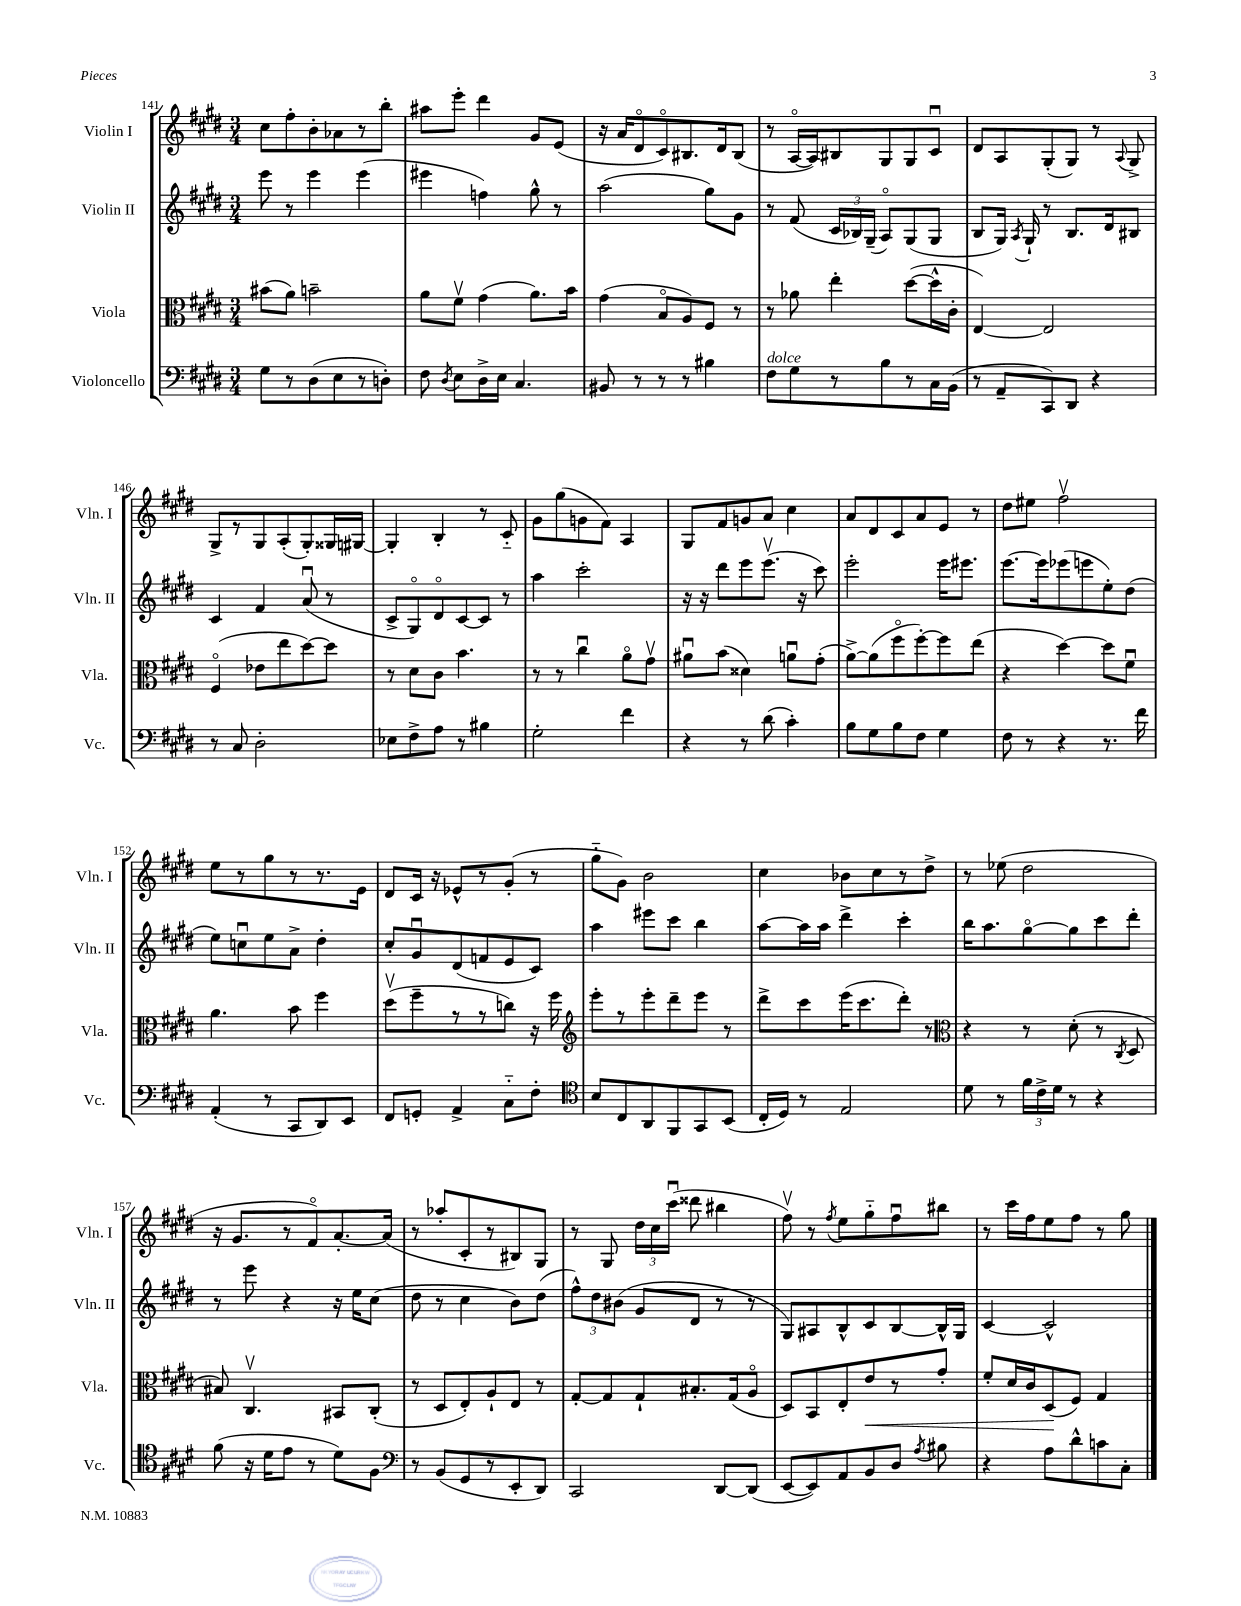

**kern	**kern	**kern	**kern
*staff4	*staff3	*staff2	*staff1
*clefF4	*clefC3	*clefG2	*clefG2
*k[f#c#g#d#]	*k[f#c#g#d#]	*k[f#c#g#d#]	*k[f#c#g#d#]
*M3/4	*M3/4	*M3/4	*M3/4
8G#\L	(8b#\L	8eee\	8cc#\L
8r	8a\J)	8r	8ff#'\
(8D#\	2b~\	4eee\	8b'\
8E\	.	.	8a-\
8r	.	(4eee\	8r
8D'\J)	.	.	8bb'\J
=	=	=	=
8F#\	8a\L	4eee#\	8aa#\L
8qD#/	.	.	.
8E\L	8f#v\J	.	8eee'\J
16D#^\L	(4g#\	4ff\)	4ddd#\
16E\JJ	.	.	.
4.C#/	.	.	.
.	8.a\L)	8gg#^^\	8g#/L
.	.	8r	(8e/J
.	16b\Jk	.	.
=	=	=	=
8BB#/	(4g#\	(2aa\	16r
.	.	.	16a/LK
8r	.	.	8d#o/
8r	8Bo/L	.	8c#o/)
8r	8A/)	.	8.B#/
4B#\	8F#/J	8gg#\L)	.
.	.	.	16d#/k
.	8r	8g#\J	(8B#/J
=	=	=	=
8F#\L	8r	8r	8r
8G#\	8a-\	(8f#/	[16Ao/LL
.	.	.	16A/]J)
8r	4ee'\	24c#/LL	8B#/
.	.	24B-/)	.
.	.	(24G#~/JJ	.
8B\	.	8Ao/L)	8G#/
8r	([8dd#\L	(8G#/	8G#/
16C#\L	16dd#^^\]L	8G#/J	8c#u/J
(16BB\JJ	16c#'\JJ	.	.
=	=	=	=
8r	[4E/)	8B/L	8d#/L
8AA~/L	.	16G#/Jk)	8A/
.	.	8qA/	.
.	.	16G#`/	.
8CC#/)	2E/]	8r	(8G#'/
8DD#/J	.	8.B/L	8G#/J)
4r	.	.	8r
.	.	16d#/k	.
.	.	.	8qqA/
.	.	8B#/J	8G#^/
=	=	=	=
8r	(4F#o/	4c#/	8G#^/L
8C#/	.	.	8r
2D#'\	8e-\L	4f#/	8G#/
.	8ee\	.	(8A'/
.	[8dd#\)	(8au/	8G#'/)
.	8dd#\]J	8r	16G##/L
.	.	.	[16G#/JJ
=	=	=	=
8E-\L	8r	8c#^/L	4G#'/]
8F#^\	8d#\L	8G#o/)	.
8A\J	8c#\J	8d#o/	4B'/
8r	4.b\	[8c#/	.
4B#\	.	8c#/]J	8r
.	.	8r	8c#'~/
=	=	=	=
2G#'\	8r	4aa\	8g#\L
.	8r	.	(8gg#\
.	4cc#u\	2ccc#'\	8g\
.	.	.	8f#\J)
4f#\	8ao\L	.	4A/
.	8g#v\J	.	.
=	=	=	=
4r	8a#u\L	16r	8G#/L
.	.	16r	.
.	(8b\J	8ddd#\L	8f#/
8r	4d##\)	8eee\	8g/
(8d#\	.	(8.eeev\J	8a/J
4c#'\)	8au\L	.	4cc#\
.	.	16r	.
.	(8g#'\J	8ccc#\)	.
=	=	=	=
8B\L	[8a^\L)	2eee'\	8a/L
8G#\	(8a\]	.	8d#/
8B\	8ff#o\	.	8c#/
8F#\J	[8ff#'\)	.	8a/
4G#\	8ff#\]	16eee\LK	8e/J
.	.	8.eee#\J	.
.	(8ee\J	.	8r
=	=	=	=
8F#\	4r	[8.eee\L	8dd#\L
8r	.	.	8ee#\J
.	.	16eee\]k	.
4r	[4dd#\)	(8eee-\	2ff#v\
.	.	8eee\	.
8.r	8dd#\]L	8ee'\)	.
.	8f#u\J	(8dd#\J	.
16f#\	.	.	.
=	=	=	=
(4AA'/	4.a\	8ee\L)	8ee\L
.	.	8ccu\	8r
8r	.	8ee\	8gg#\
8CC#/L	8b\	8a^\J	8r
8DD#/)	4ff#\	4dd#'\	8.r
8EE/J	.	.	.
.	.	.	16e\Jk
=	=	=	=
8FF#/L	(8dd#v\L	8cc#'/L	8d#/L
8GG'/J	8ff#~\	8g#u/	16c#/Jk
.	.	.	16r
4AA^/	8r	(8d#/	8e-^^/L
.	8r	8f/	8r
8C#'~\L	8cc\J)	8e/	(8g#'/J
8F#'\J	16r	8c#/J)	8r
.	16ff#\	.	.
=	=	=	=
*clefC4	*clefG2	*	*
8B/L	8eee'\L	4aa\	8gg#'~\L
8C#/	8r	.	8g#\J)
8AA/	8eee'\	8eee#\L	2b\
8FF#/	8ddd#~\	8ccc#\J	.
8GG#/	8eee\J	4bb\	.
(8BB/J	8r	.	.
=	=	=	=
16C#'/LL	8ddd#^\L	[8aa\L	4cc#\
16D#/JJ)	.	.	.
8r	8ccc#\	16aa\]L	.
.	.	16aa\JJ	.
2E/	(16eee\K	4ddd#^\	8b-\L
.	8.ccc#\	.	.
.	.	.	8cc#\
.	8ddd#'\J)	4ccc#'\	8r
.	8r	.	8dd#^\J
=	=	=	=
*	*clefC3	*	*
8d#\	4r	16bb\LK	8r
.	.	8.aa\	.
8r	.	.	(8ee-\
24f#\LL	8r	[8gg#o\	2dd#\
24c#^\	.	.	.
24d#\JJ	.	.	.
8r	(8d#'\	8gg#\]	.
4r	8r	8ccc#\	.
.	8qC#/	.	.
.	8D#/	8ddd#'\J	.
=	=	=	=
(8f#\	8B#/)	8r	16r
.	.	.	8.g#/L
16r	4.C#v/	8eee\	.
16d#\LK	.	.	.
8e\J	.	4r	8r
8r	.	.	8f#o/)
8d#\L)	8BB#/L	16r	[8.a'/
.	.	16ee\LK	.
8F#\J	(8C#'/J	(8cc#\J	.
.	.	.	(16a/]Jk
=	=	=	=
*clefF4	*	*	*
8r	8r	8dd#\	8r
(8BB/L	8D#/L	8r	8aa-'/L
8GG#/	8E'/)	4cc#\	8c#'/
8r	8A`/	.	8r
8EE'/	8E/J	8b\L)	8B#/)
8DD#/J)	8r	(8dd#\J	8G#/J
=	=	=	=
2CC#/	[8G#'/L	12ff#^^\L)	8r
.	.	12dd#\	.
.	8G#/]	.	8G#/
.	.	(12b#\J	.
.	8G#`/	8g#/L	24dd#\LL
.	.	.	24cc#\
.	.	.	(24ccc#u\JJ
.	8.B#'/	8d#/J	8ddd##\
[8DD#/L	.	8r	4bb#\
.	(16G#/k	.	.
(8DD#/]J	8Ao/J	8r	.
=	=	=	=
[8EE/L	8D#/L)	8G#/L)	8ff#v\)
8EE/])	8BB/	8A#/	8r
.	.	.	8qff#/
8AA/	8E'/	8B^^/	8ee\L
8BB/	8e/	8c#/	8gg#'~\
8D#/J	8r	[8B/	8ff#u\
8qA/	.	.	.
8B#\	8g#'/J	16B^^/]L	8bb#\J
.	.	16G#/JJ	.
=	=	=	=
4r	8f#'/L	[4c#/	8r
.	16d#/L	.	16ccc#\LL
.	16c#/J	.	16ff#\J
8A\L	(8D#/	2c#^^/]	8ee\
8d#^^\	8F#/J)	.	8ff#\J
8c\	4G#/	.	8r
8C#'\J	.	.	8gg#\
==	==	==	==
*-	*-	*-	*-
